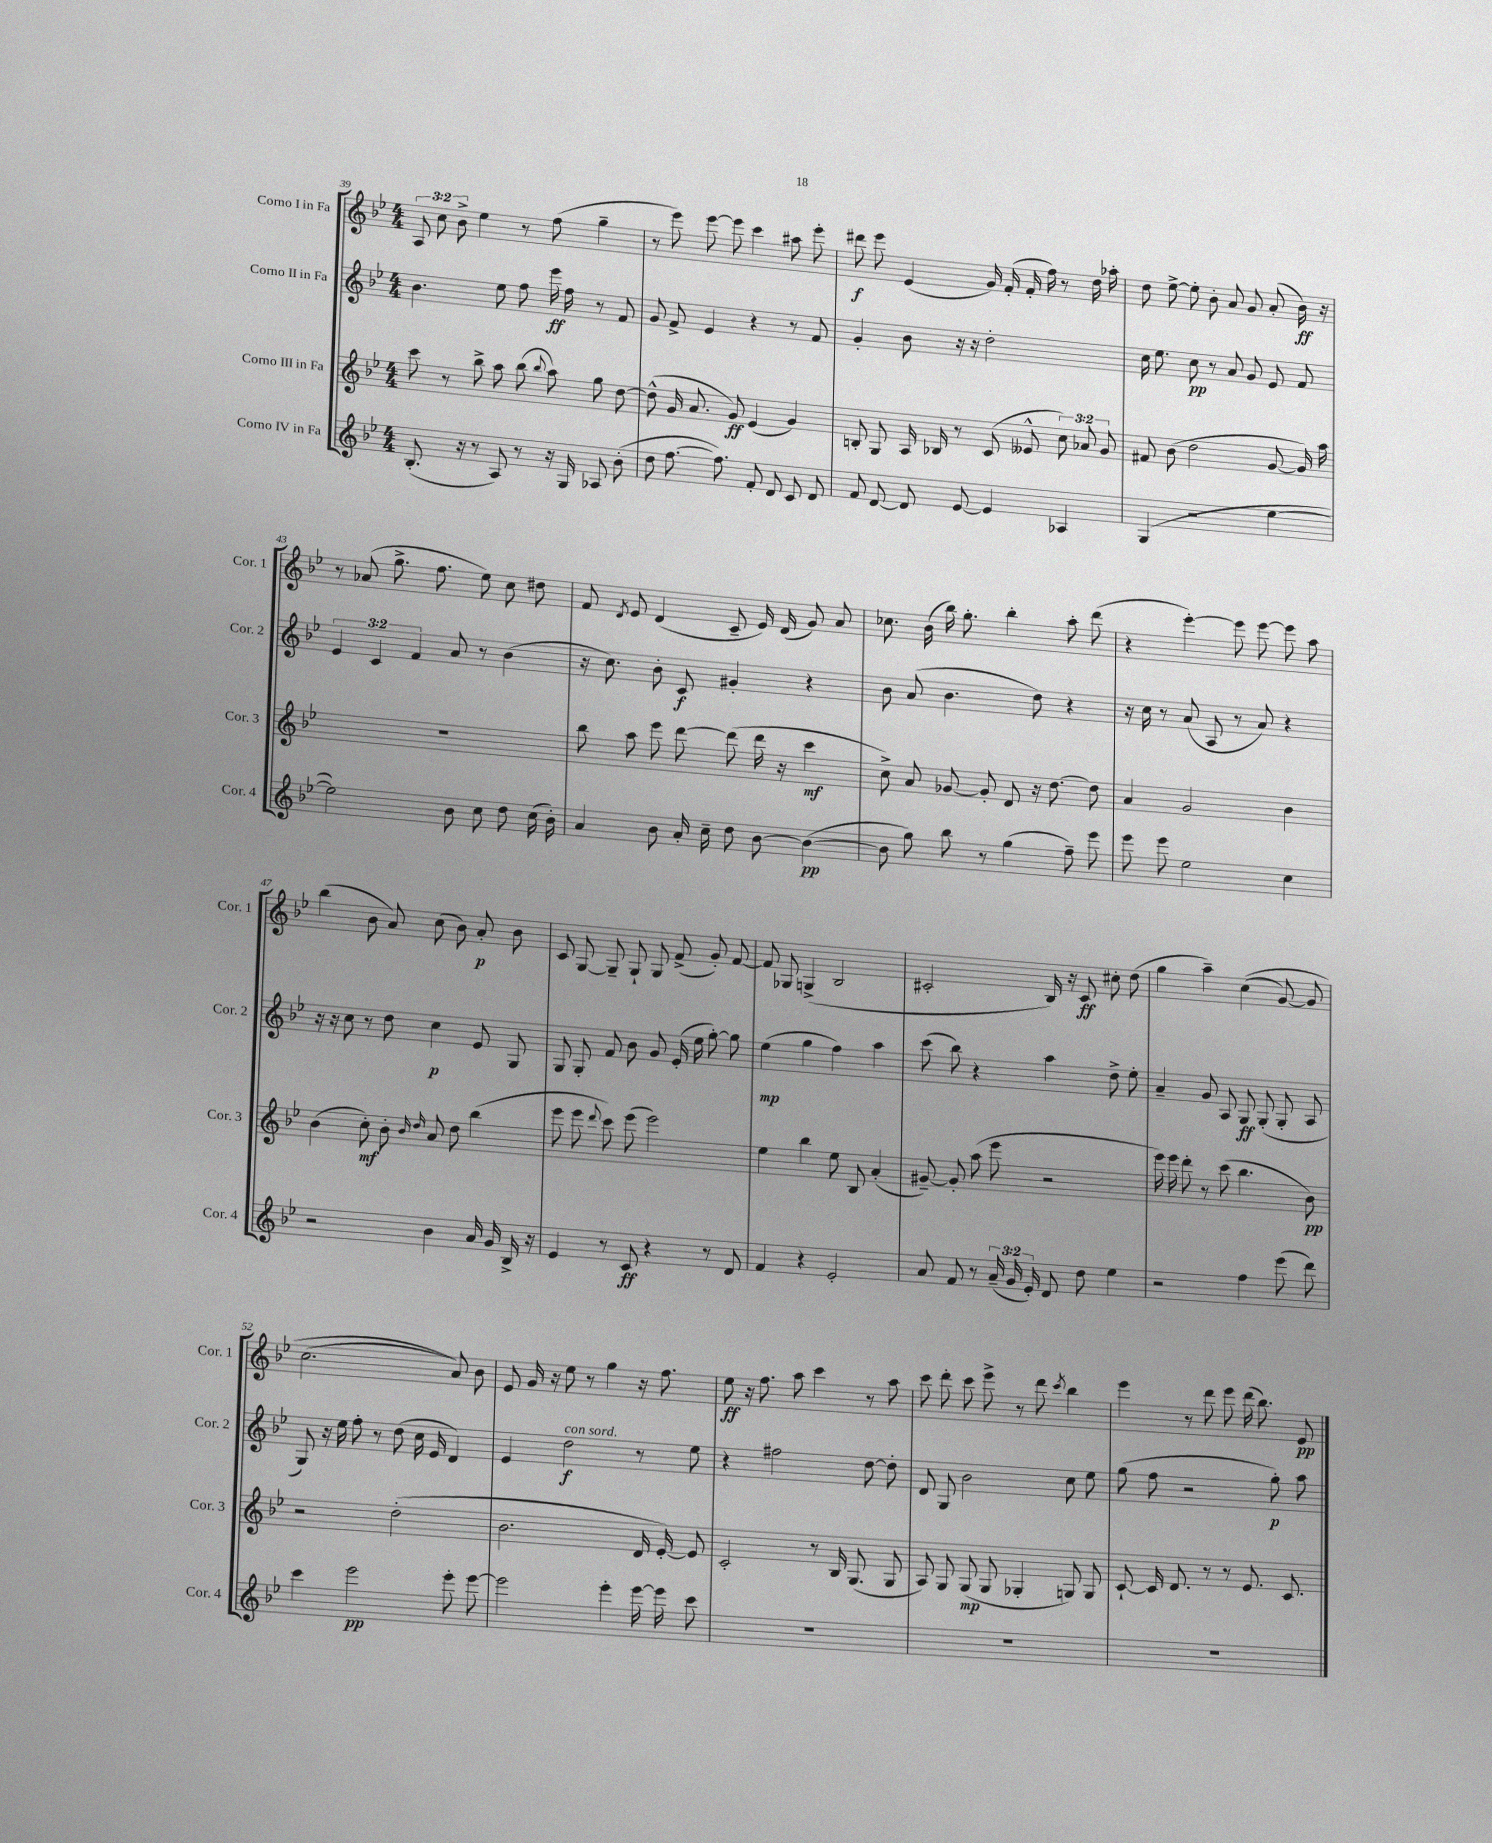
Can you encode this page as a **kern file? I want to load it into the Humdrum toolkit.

**kern	**kern	**kern	**kern
*staff4	*staff3	*staff2	*staff1
*clefG2	*clefG2	*clefG2	*clefG2
*k[b-e-]	*k[b-e-]	*k[b-e-]	*k[b-e-]
*M4/4	*M4/4	*M4/4	*M4/4
(8.B-'	8ccc	4.b-	12A
.	.	.	12cc
.	8r	.	.
.	.	.	12b-^
16r	.	.	.
8r	8bb-^	.	4ee-
8A)	8aa	8ee-	.
8r	(8bb-	8ff	8r
.	8qqbb-	.	.
16r	8aa)	16eee-	(8ff
16G	.	16ff	.
8A-	8gg	8r	4gg~
(8b-'	[8dd	8f	.
=	=	=	=
8dd	(8dd^^]	8g	8r
[8.ff	16g	8f^	8eee-)
.	8.a	.	.
.	.	4e-	[8eee-
8.ff])	.	.	.
.	8g)	.	8eee-]
8f'	(4e-	4r	4ccc
8d	.	.	.
8c	4g)	8r	8aa#
8d	.	8f	8eee-'
=	=	=	=
8f	8B'	4g'	8ddd#
[8d	8G	.	8eee-
8d]	16A	8b-	(4e-
.	16B-	.	.
[8e-	8r	16r	.
.	.	16r	.
4e-]	(8c	2dd'	16g)
.	.	.	(16f'
.	8e--^^	.	16f'
.	.	.	16ff)
4A-	12cc)	.	8r
.	12a-	.	.
.	.	.	16dd
.	12g	.	.
.	.	.	16aa-'
=	=	=	=
(4G	8f#	16cc	8dd
.	.	8.ee-	.
.	(8b-	.	[8ee-^
2r	2dd	8cc	8ee-']
.	.	8r	8b-'
.	.	8a	8a
.	.	8g	8g
[4ee-	[8g	8e-	(8a'
.	16g])	8f	16b-)
.	16aa	.	16r
=	=	=	=
2ee-])	1r	6e-	8r
.	.	.	(8a-
.	.	6c	.
.	.	.	8.gg^
.	.	6f	.
.	.	.	8.ff
8b-	.	8a	.
8cc	.	8r	8ee-)
8dd	.	(4b-	8cc
(16cc	.	.	8dd#
16b-')	.	.	.
=	=	=	=
4a	8bb-	16r	8f
.	.	8.cc)	.
.	.	.	8qd
.	8aa	.	8e-
8b-	8eee-	8b-'	(4d
16a'	[8ddd	8c	.
16cc~	.	.	.
8dd	(8ddd]	4g#'	8c~
[8b-	16ddd	.	16e-)
.	16r	.	(16d
(4b-_	4ccc	4r	8g)
.	.	.	8a
=	=	=	=
8b-]	8cc^)	8b-	8.cc-
8gg)	8a	(8a	.
.	.	.	(16b-
8bb-	[8g-	4.b-	16bb-)
.	.	.	8.gg'
8r	8g-']	.	.
(4gg	8d	.	4bb-'
.	16r	8dd)	.
.	[8.dd	.	.
8ff~)	.	4r	8aa'
8eee-	8dd]	.	(8ddd
=	=	=	=
8eee-	4a	16r	4r
.	.	16cc	.
8eee-	.	8r	.
2ee-	2g	(8a	[4eee-')
.	.	8A	.
.	.	8r	8eee-]
.	.	8a)	[8eee-
4cc	4b-	4r	8eee-]
.	.	.	8aa
=	=	=	=
2r	(4b-	16r	(4bb-
.	.	16r	.
.	.	8cc	.
.	8cc')	8r	8b-
.	8b-'	8dd	8a)
.	16qqb-	.	.
.	16qqdd	.	.
4b-	8a	4cc	(8cc
.	8dd	.	8b-)
16a	(4bb-	8e-	8a'
16g	.	.	.
16B-^	.	8G	8b-
16r	.	.	.
=	=	=	=
4e-	8eee-	8G	8c
.	8eee-	8G'	[8G
.	8qqddd	.	.
8r	8ccc)	8f	8G~]
8c	(8eee-	8b-	8G`
4r	2eee-)	8g	8G
.	.	(16e-'	(8f^
.	.	16ee-	.
8r	.	[8gg')	8g')
8d	.	8gg]	[8f
=	=	=	=
4f	4ee-	(4ee-	8f]
.	.	.	8G-
4r	4bb-	4gg	(4G^
2e-'	8ee-	4ff)	2B-
.	8B-	.	.
.	(4a'	4aa	.
=	=	=	=
8a	[8g#~)	(8ccc	2c#'
8f	8g#']	8bb-)	.
8r	(8aa	4r	.
(24a~	8eee-	.	.
24g	.	.	.
24e-')	.	.	.
8d	2r	4aa	16B-)
.	.	.	16r
8dd	.	.	8c#
4ee-	.	8dd^	8cc#'
.	.	8ee-'	(8dd
=	=	=	=
2r	16eee-)	4a~	4gg
.	16eee-	.	.
.	8ddd'	.	.
.	8r	8g	4aa~)
.	(8ccc	8A	.
4ff	4.bb-	8G	&((4cc
.	.	(8G'	.
(8eee-	.	8G'	[8g)
8ddd)	8b-)	8A	8g]
=	=	=	=
4ccc	2r	8G)	(2.cc
.	.	16r	.
.	.	16ee-	.
2eee-	.	8ff'	.
.	.	8r	.
.	(2dd'	(8dd	.
.	.	16cc	.
.	.	16e-	.
8eee-'	.	4d)	8a)&)
[8eee-	.	.	8b-
=	=	=	=
2eee-]	2.b-	4e-	8e-
.	.	.	16g
.	.	.	16r
.	.	2dd	8ee-
.	.	.	8r
4eee-'	.	.	4gg
[16eee-	16d	8r	16r
16eee-]	[16e-')	.	8.ff
8ccc	8e-]	8ee-	.
=	=	=	=
1r	2c'	4r	8ee-
.	.	.	16r
.	.	.	8.ff
.	.	2ff#	.
.	.	.	8aa
.	8r	.	4ccc
.	16B-	.	.
.	(8.G	.	.
.	.	[8dd	8r
.	8G	8dd']	8aa
=	=	=	=
1r	8A)	8d	8ccc
.	8G	8G	8ddd'
.	(8G	2b-	8ccc
.	8G	.	8eee-^
.	4G-'	.	8r
.	.	.	8ddd
.	.	.	8qccc
.	8G)	8cc	4bb-
.	8G	8ee-	.
=	=	=	=
1r	[8c`	(8gg	4eee-
.	16c]	8ff	.
.	8.d	.	.
.	.	2r	8r
.	8r	.	8ddd
.	8r	.	8eee-
.	8.e-	.	(16ddd
.	.	.	8.bb-)
.	.	8gg')	.
.	8.c	.	.
.	.	8aa	8e-
==	==	==	==
*-	*-	*-	*-
